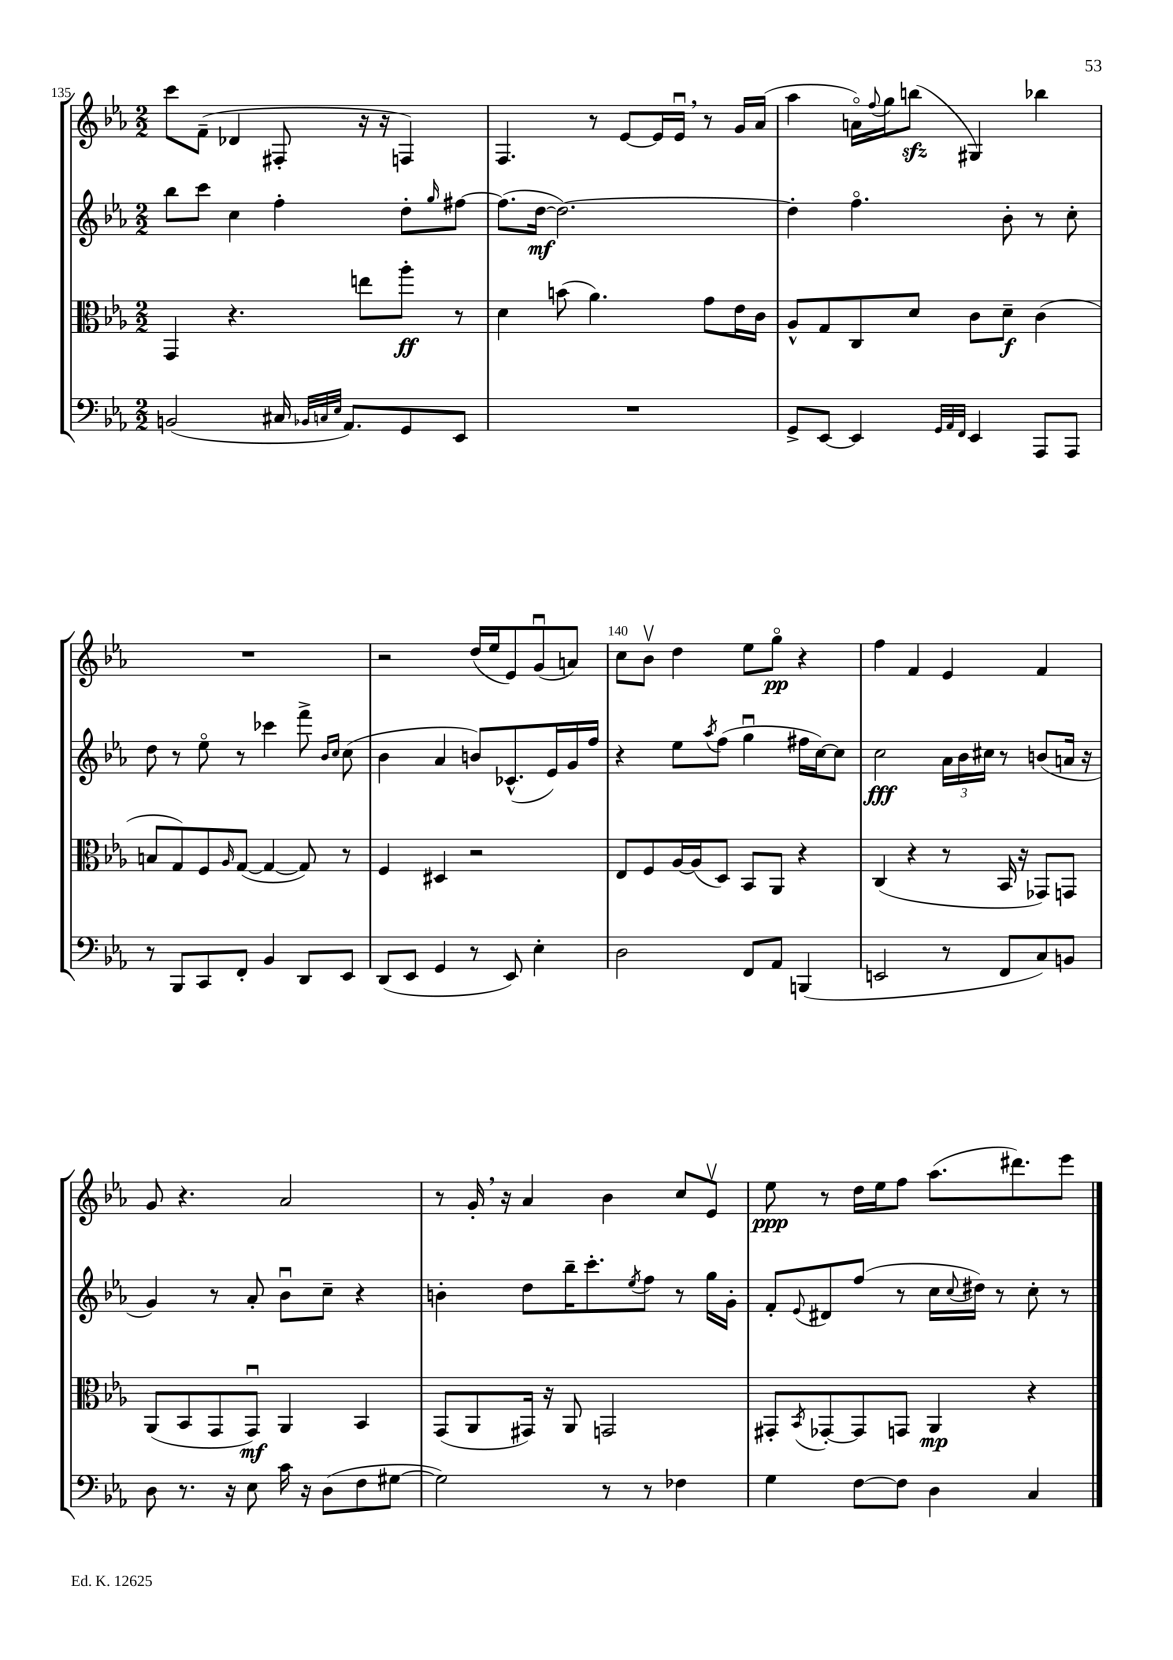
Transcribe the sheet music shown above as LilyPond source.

<<
\new StaffGroup <<
\new Staff = "s0" {
    \clef treble \key ees \major \numericTimeSignature \time 2/2
    c'''8 f'8--( des'4 fis8-. r16 r16 f4) |
    f4. r8 ees'8~ ees'16 ees'16\downbow \breathe r8 g'16 aes'16( |
    aes''4 a'16\flageolet) \appoggiatura { f''8 } g''16 b''8\sfz( gis4) bes''4 |
    R1 |
    r2 d''16( ees''16 ees'8) g'8\downbow( a'8) |
    c''8 bes'8\upbow d''4 ees''8 g''8\flageolet\pp r4 |
    f''4 f'4 ees'4 f'4 |
    g'8 r4. aes'2 |
    r8 g'16-. \breathe r16 aes'4 bes'4 c''8 ees'8\upbow |
    ees''8\ppp r8 d''16 ees''16 f''8 aes''8.( dis'''8.) ees'''8 \bar "|." |
}
\new Staff = "s1" {
    \clef treble \key ees \major \numericTimeSignature \time 2/2
    bes''8 c'''8 c''4 f''4-. d''8-. \grace { g''16 } fis''8~ |
    fis''8.( d''16~\mf d''2.~) |
    d''4-. f''4.\flageolet bes'8-. r8 c''8-. |
    d''8 r8 ees''8\flageolet r8 ces'''4 f'''8-> \grace { bes'16 c''16 } c''8( |
    bes'4 aes'4 b'8) ces'8.-^( ees'16) g'16 f''16 |
    r4 ees''8 \acciaccatura { aes''8 } f''8( g''4\downbow fis''16 c''16~) c''8 |
    c''2\fff \tuplet 3/2 { aes'16 bes'16 cis''16 } r8 b'8( a'16 r16 |
    g'4) r8 aes'8-. bes'8\downbow c''8-- r4 |
    b'4-. d''8 bes''16-- c'''8.-. \acciaccatura { ees''8 } f''8 r8 g''16 g'16-. |
    f'8-. \appoggiatura { ees'8 } dis'8 f''8( r8 c''16 \appoggiatura { c''8 } dis''16) r8 c''8-. r8 \bar "|." |
}
\new Staff = "s2" {
    \clef alto \key ees \major \numericTimeSignature \time 2/2
    g,4 r4. e''8 aes''8-.\ff r8 |
    d'4 b'8( aes'4.) g'8 ees'16 c'16 |
    aes8-^ g8 c8 d'8 c'8 d'8--\f c'4( |
    b8 g8) f8 \grace { aes16 } g8~( g4~ g8) r8 |
    f4 dis4 r2 |
    ees8 f8 aes16~ aes16( d8) bes,8 aes,8 r4 |
    c4( r4 r8 bes,16 r16 ges,8) g,8 |
    aes,8( bes,8 g,8 g,8\downbow\mf) aes,4 bes,4 |
    g,8( aes,8 gis,16) r16 aes,8 g,2 |
    gis,8-. \acciaccatura { bes,8 } ges,8~-. ges,8 g,8 aes,4\mp r4 \bar "|." |
}
\new Staff = "s3" {
    \clef bass \key ees \major \numericTimeSignature \time 2/2
    b,2( cis16 \grace { bes,32 c32 ees32 } aes,8.) g,8 ees,8 |
    R1 |
    g,8-> ees,8~ ees,4 \grace { g,32 aes,32 f,32 } ees,4 aes,,8 aes,,8 |
    r8 bes,,8 c,8 f,8-. bes,4 d,8 ees,8 |
    d,8( ees,8 g,4 r8 ees,8) ees4-. |
    d2 f,8 aes,8 b,,4( |
    e,2 r8 f,8 c8) b,8 |
    d8 r8. r16 ees8 c'16 r16 d8( f8 gis8~ |
    gis2) r8 r8 fes4 |
    g4 f8~ f8 d4 c4 \bar "|." |
}
>>
>>
\layout { \context { \Score currentBarNumber = #135 \override BarNumber.break-visibility = ##(#f #t #t) barNumberVisibility = #(every-nth-bar-number-visible 5) } }
